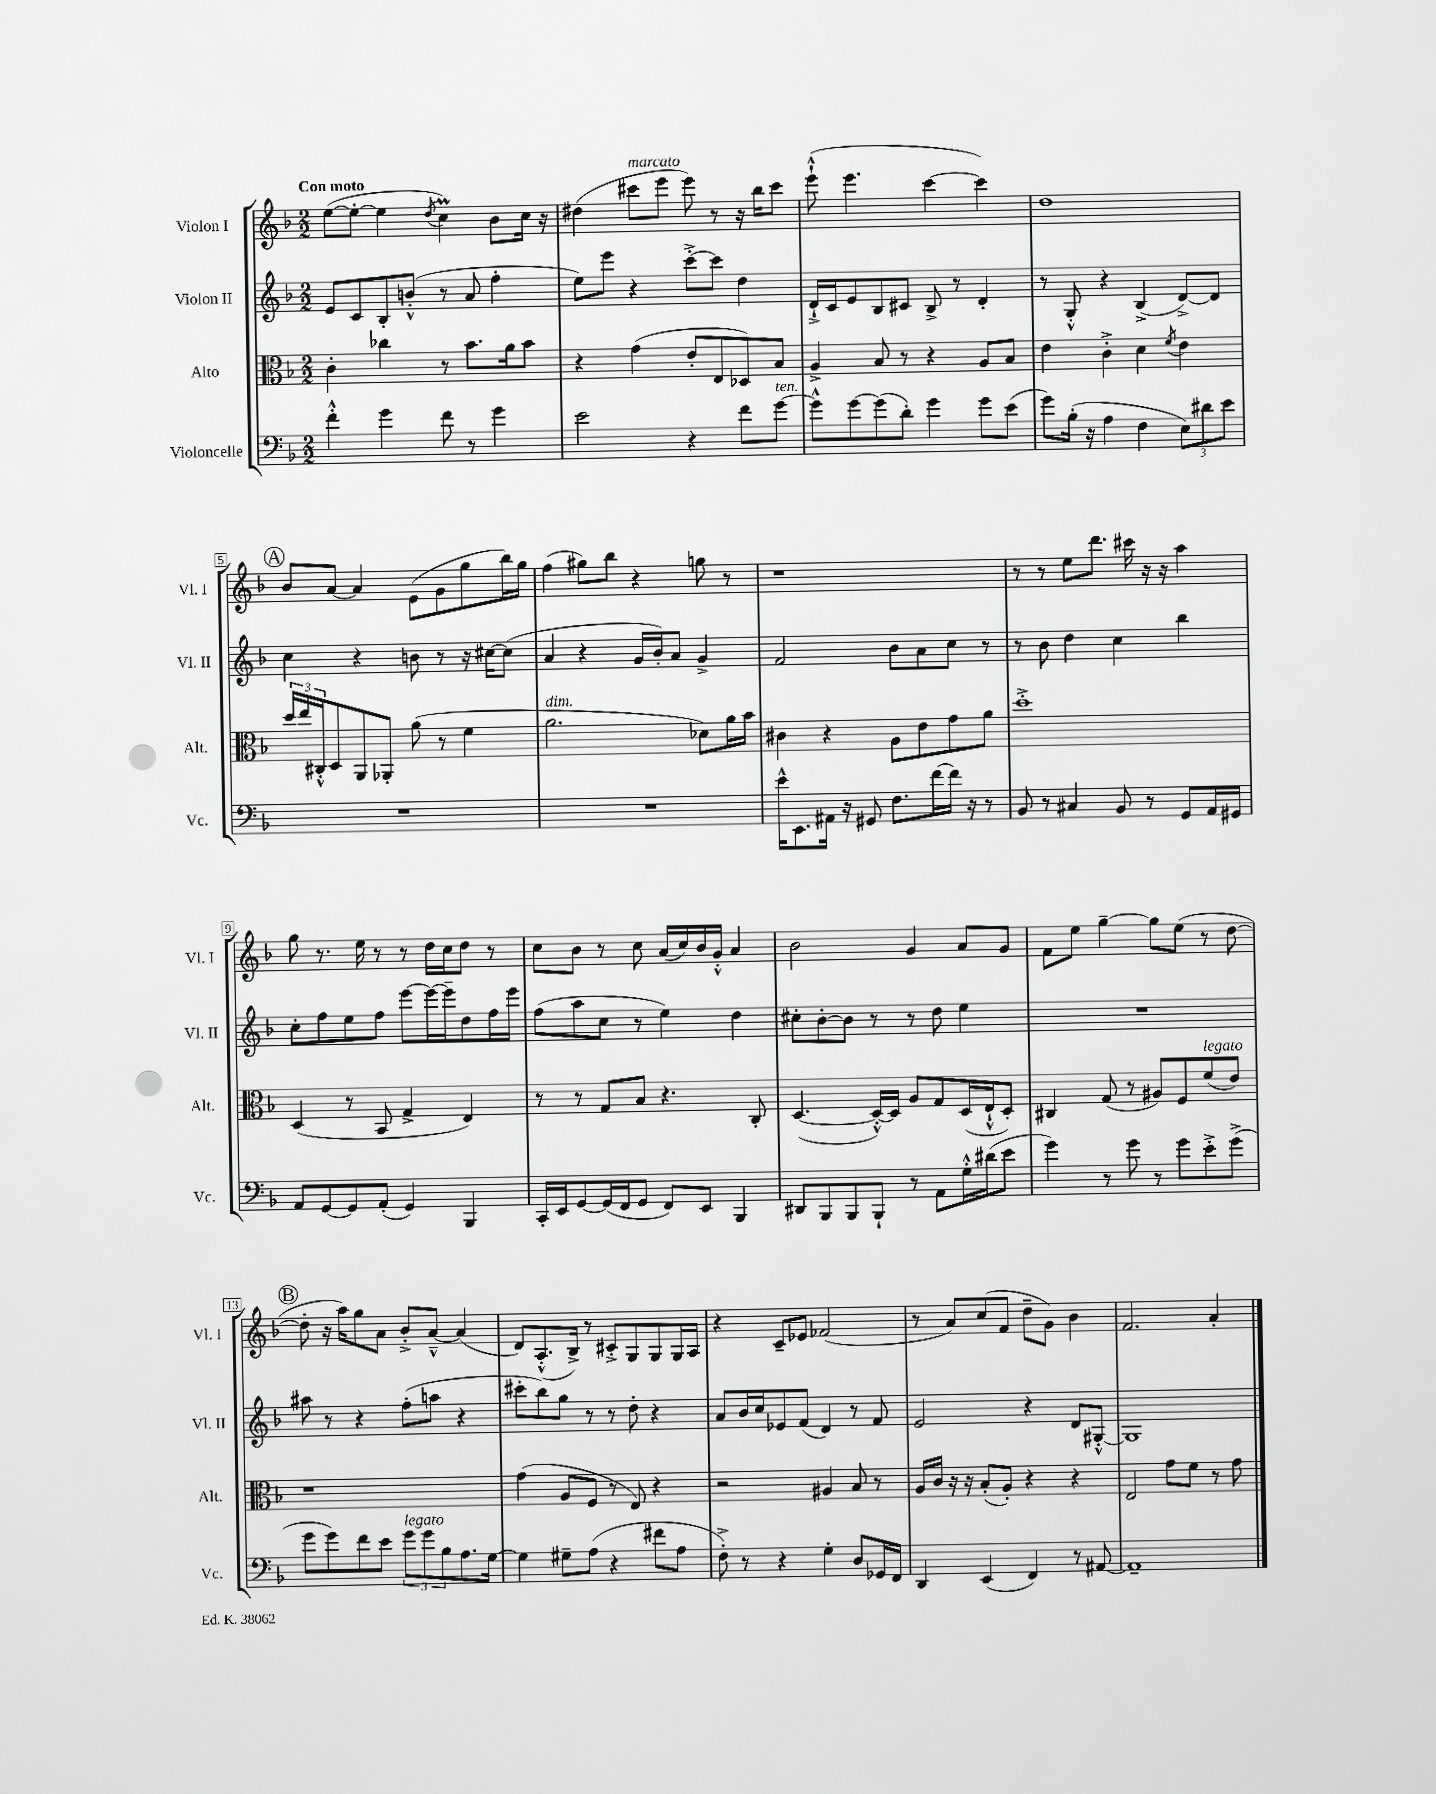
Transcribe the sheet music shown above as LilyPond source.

<<
\new StaffGroup <<
\new Staff = "s0" \with { instrumentName = "Violon I" shortInstrumentName = "Vl. I" } {
    \clef treble \key f \major \numericTimeSignature \time 2/2 \tempo "Con moto"
    e''8~( e''8~-. e''4 \acciaccatura { d''8 } c''4\prall) bes'8 c''16 r16 |
    dis''4( cis'''8^\markup { \italic "marcato" } e'''8 e'''8) r8 r16 bes''16 cis'''8 |
    e'''8-!-^( e'''4. c'''4~ c'''4) |
    d''1 |
    \mark \markup { \circle "A" } bes'8 a'8~ a'4 e'8( g'8 g''8 bes''16) g''16 |
    f''4( gis''8) bes''8 r4 g''8 r8 |
    r1 |
    r8 r8 e''8 d'''8. cis'''16 r16 r16 a''4 |
    g''8 r8. e''16 r8 r8 d''16 c''16 d''8 r8 |
    c''8 bes'8 r8 c''8 a'16( c''16) bes'16 g'16-.-^ a'4 |
    bes'2 g'4 a'8 g'8 |
    f'8 e''8 g''4~-- g''8 e''8( r8 d''8~ |
    \mark \markup { \circle "B" } d''8-. r16 a''16) g''8 a'8 bes'8-.-> a'8~---^ a'4( |
    d'8) a8.-.-^( bes16->) r8 cis'8-.-> g8 g8 g16 a16 |
    r4 c'8-- ees'8 fes'2( |
    r8 a'8) c''8( f'8 d''8-- g'8) bes'4 |
    f'2. a'4-. \bar "|." |
}
\new Staff = "s1" \with { instrumentName = "Violon II" shortInstrumentName = "Vl. II" } {
    \clef treble \key f \major \numericTimeSignature \time 2/2
    e'8 c'8 bes8-. b'8-.-^( r8 a'8 f''4-. |
    e''8) e'''8 r4 c'''8~-.-> c'''8 d''4 |
    d'16-!-> c'16 e'8 bes8 cis'8 bes8-> r8 d'4-. |
    r8 g8-.-^ r4 bes4->( d'8~->) d'8 |
    \mark \markup { \circle "A" } c''4 r4 b'8 r8 r16 cis''16~ cis''8( |
    a'4 r4 g'16 bes'16-.) a'8 g'4-> |
    f'2 bes'8 a'8 c''8 r8 |
    r8 bes'8 d''4 c''4 bes''4 |
    c''8-. f''8 e''8 f''8 e'''8~ e'''16~ e'''16-- d''8 f''16 e'''16 |
    f''8( a''8 c''8 r8 e''4) d''4 |
    cis''8-. bes'8~-. bes'8 r8 r8 d''8 e''4 |
    R1 |
    \mark \markup { \circle "B" } ais''8 r8 r4 f''8-.( a''8 r4 |
    cis'''8-. bes''8) g''8 r8 r8 d''8-. r4 |
    a'8 bes'16 c''16 ees'8 f'8( d'4) r8 f'8 |
    e'2 r4 d'8 gis8~-.-^ |
    gis1 \bar "|." |
}
\new Staff = "s2" \with { instrumentName = "Alto" shortInstrumentName = "Alt." } {
    \clef alto \key f \major \numericTimeSignature \time 2/2
    c'4-. ces''4 r8 bes'8. a'16 bes'8 |
    r4 g'4( e'8-. e8 des8) bes8 |
    a4-> bes8 r8 r4 a8 bes8 |
    e'4 c'4-.-> d'4 \acciaccatura { f'8 } e'4 |
    \mark \markup { \circle "A" } \tuplet 3/2 { d''16 e''16 cis16-.-^ } d8 a,8 aes,8-. a'8( r8 f'4 |
    a'2.^\markup { \italic "dim." } des'8) a'16 bes'16 |
    cis'4 r4 a8 e'8 g'8 a'8 |
    d''1-.-> |
    d4( r8 bes,8 g4-> e4) |
    r8 r8 g8 bes8 r4. c8-. |
    d4.~( d16~-.-^) d16 a8 g8 d16( e16-!-^ d8-.) |
    cis4 g8( r8 ais8) f8 f'8^\markup { \italic "legato" }( e'8) |
    \mark \markup { \circle "B" } r1 |
    g'4( a8 f8 r8 e8) r4 |
    r2 ais4 bes8 r8 |
    a16 c'16 r16 r16 bes8-.( a8-.) r4 r4 |
    e2 g'8 f'8 r8 g'8 \bar "|." |
}
\new Staff = "s3" \with { instrumentName = "Violoncelle" shortInstrumentName = "Vc." } {
    \clef bass \key f \major \numericTimeSignature \time 2/2
    f'4-.-^ g'4 f'8 r8 g'4 |
    e'2 r4 f'8 g'8~^\markup { \italic "ten." } |
    g'8-^ g'8~ g'8( d'8-.) g'4 g'8 e'8( |
    g'8) bes16-.( r16 a4 f4 \tuplet 3/2 { e8) dis'8 e'8 } |
    \mark \markup { \circle "A" } R1 |
    R1 |
    e'16-^ e,8. ais,16 r16 gis,8 f8. f'16~ f'16 r16 r8 |
    bes,8 r8 cis4 bes,8 r8 g,8 a,16 gis,16 |
    a,8 g,8~ g,8 a,8-.( g,4) bes,,4 |
    c,16-. e,16 g,8~ g,16( f,16 g,8 f,8) e,8 bes,,4 |
    dis,8 bes,,8 bes,,8 bes,,8-! r8 a,8 g16-.-^ dis'16( e'8 |
    g'4) r8 g'8 r8 g'8 e'8-.-> g'8->( |
    \mark \markup { \circle "B" } g'8 g'8) f'8 e'8 \tuplet 3/2 { g'8^\markup { \italic "legato" } g'8 bes8 } a8. g16~ |
    g4 gis8-- a8( r4 fis'8 a8 |
    f8-.->) r8 r4 g4-. d8 ges,16 f,16 |
    d,4 e,4( f,4) r8 ais,8~ |
    ais,1-- \bar "|." |
}
>>
>>
\layout { \context { \Score \override BarNumber.stencil = #(make-stencil-boxer 0.1 0.3 ly:text-interface::print) } }
